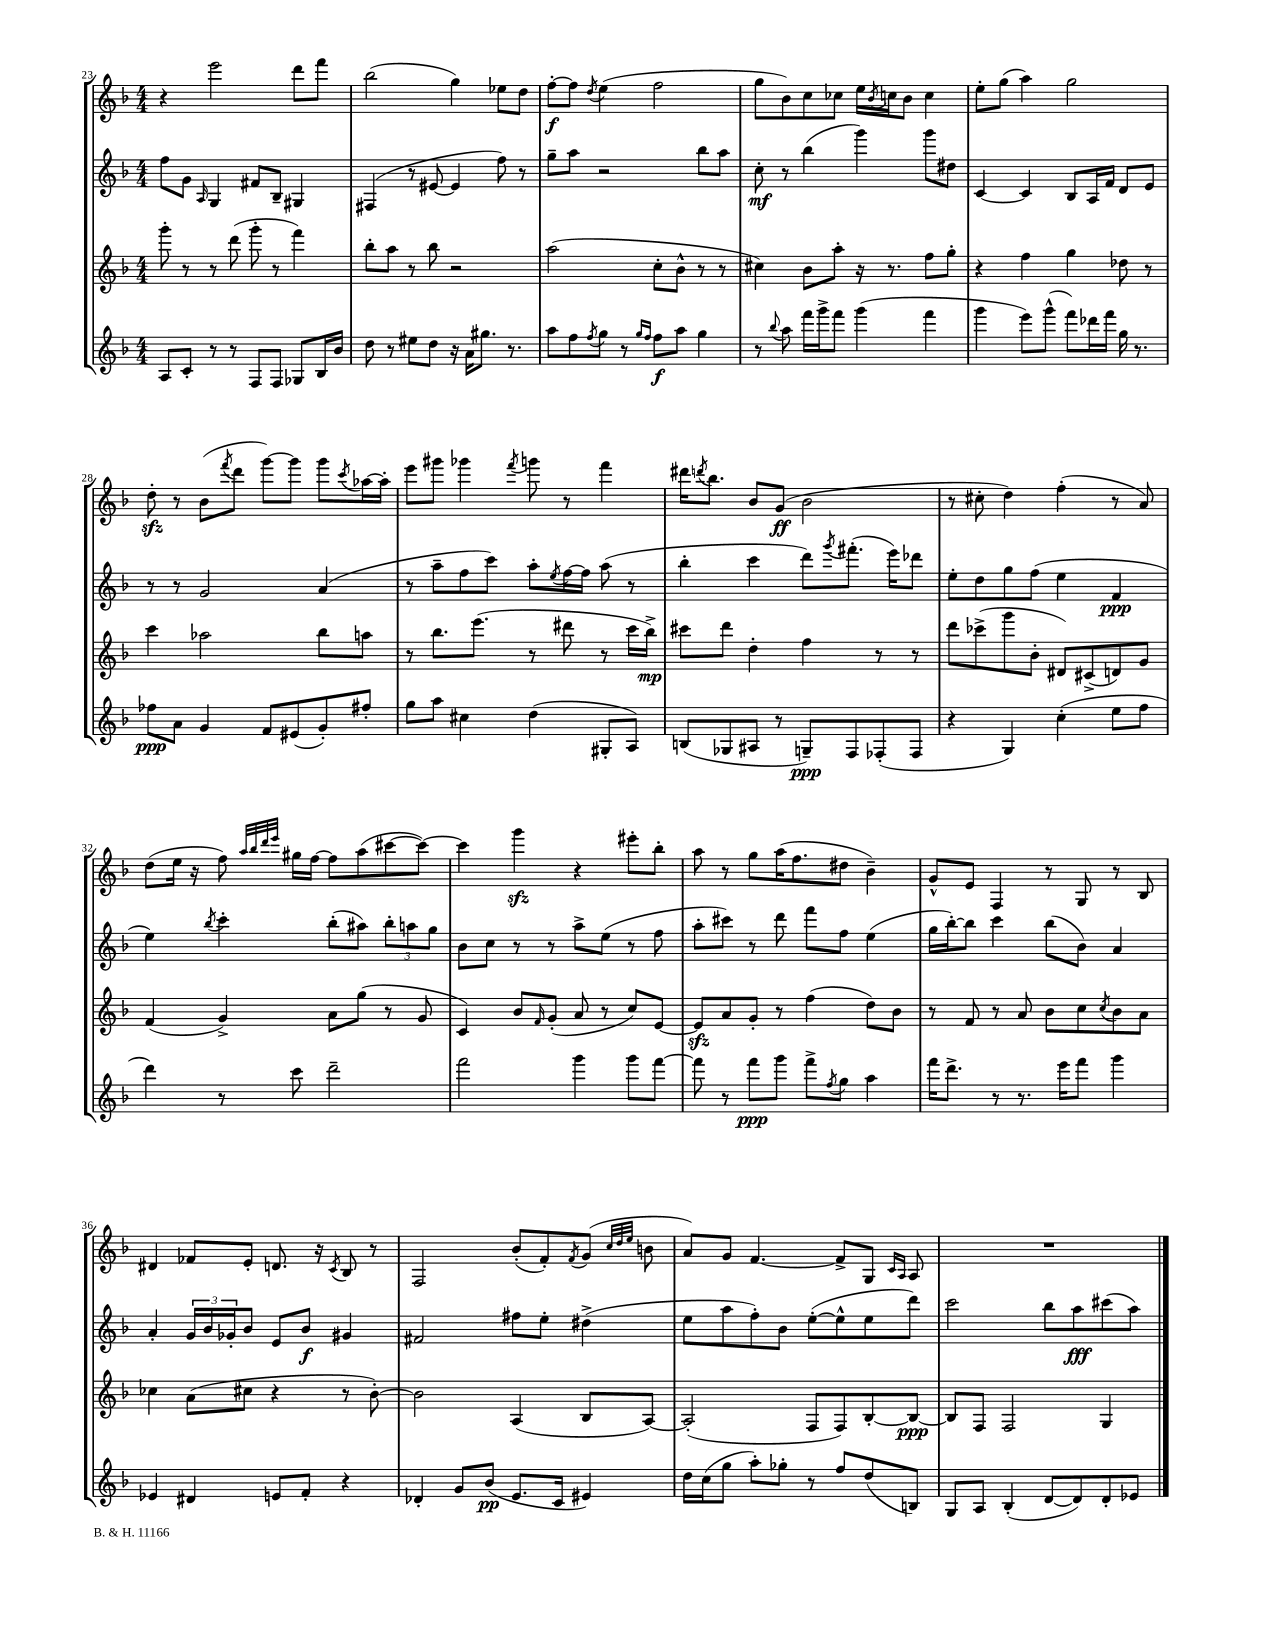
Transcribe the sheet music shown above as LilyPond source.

<<
\new StaffGroup <<
\new Staff = "s0" {
    \clef treble \key f \major \numericTimeSignature \time 4/4
    r4 e'''2 d'''8 f'''8 |
    bes''2( g''4) ees''8 d''8 |
    f''8~-.\f f''8 \acciaccatura { d''8 } e''4( f''2 |
    g''8 bes'8) c''8 ces''8 e''16 \acciaccatura { bes'8 } c''16 bes'8 c''4 |
    e''8-. g''8( a''4) g''2 |
    d''8-.\sfz r8 bes'8( \acciaccatura { f'''8 } d'''8 g'''8~) g'''8 g'''8 \acciaccatura { c'''8 } aes''16~ aes''16-. |
    e'''8 gis'''8 ges'''4 \acciaccatura { f'''8 } g'''8 r8 f'''4 |
    dis'''16 \acciaccatura { d'''8 } bes''8. bes'8 g'8\ff( bes'2 |
    r8 cis''8-. d''4) f''4-.( r8 a'8) |
    d''8( e''16 r16 f''8) \grace { a''32 bes''32 d'''32 e'''32 } gis''16 f''16~ f''8 a''8( cis'''8~ cis'''8~) |
    cis'''4 g'''4\sfz r4 eis'''8-. bes''8-. |
    a''8 r8 g''8 a''16( f''8. dis''8 bes'4--) |
    g'8-^ e'8 f4 r8 g8 r8 bes8 |
    dis'4 fes'8 e'8-. d'8. r16 \acciaccatura { c'8 } bes8 r8 |
    f2 bes'8-.( f'8-.) \acciaccatura { f'8 } g'8( \grace { c''32 d''32 e''32 } b'8 |
    a'8) g'8 f'4.~ f'8-> g8 \grace { c'16 a16 } a8 |
    R1 \bar "|." |
}
\new Staff = "s1" {
    \clef treble \key f \major \numericTimeSignature \time 4/4
    f''8 g'8 \grace { a16 } g4 fis'8 bes8-- gis4 |
    fis4( r8 eis'8~ eis'4 f''8) r8 |
    g''8-- a''8 r2 bes''8 a''8 |
    c''8-.\mf r8 bes''4( g'''4) g'''8 dis''8 |
    c'4~ c'4 bes8 a16 f'16 d'8 e'8 |
    r8 r8 g'2 a'4( |
    r8 a''8-- f''8 c'''8) a''8-. \acciaccatura { e''8 } f''16~ f''16 a''8( r8 |
    bes''4-. c'''4 d'''8) \acciaccatura { g'''8 } fis'''8.-.( e'''16) des'''8 |
    e''8-. d''8 g''8 f''8( e''4 f'4\ppp |
    e''4) \acciaccatura { bes''8 } c'''4-. bes''8-.( ais''8) \tuplet 3/2 { bes''8-. a''8 g''8 } |
    bes'8 c''8 r8 r8 a''8-> e''8( r8 f''8 |
    a''8-. cis'''8) r8 d'''8 f'''8 f''8 e''4( |
    g''16 bes''16~-.) bes''8 c'''4 bes''8( bes'8) a'4 |
    a'4-. \tuplet 3/2 { g'16 bes'16 ges'16-. } bes'8 e'8 bes'8\f gis'4 |
    fis'2 fis''8 e''8-. dis''4->( |
    e''8 a''8 f''8-.) bes'8 e''8~-.( e''8-^ e''8 d'''8) |
    c'''2 bes''8 a''8\fff cis'''8( a''8) \bar "|." |
}
\new Staff = "s2" {
    \clef treble \key f \major \numericTimeSignature \time 4/4
    g'''8-. r8 r8 d'''8( g'''8-. r8 f'''4) |
    bes''8-. a''8 r8 bes''8 r2 |
    a''2( c''8-. bes'8-^ r8 r8 |
    cis''4) bes'8 a''8-. r16 r8. f''8 g''8-. |
    r4 f''4 g''4 des''8 r8 |
    c'''4 aes''2 bes''8 a''8 |
    r8 bes''8. e'''8.( r8 dis'''8 r8 c'''16 bes''16->\mp) |
    cis'''8 d'''8 d''4-. f''4 r8 r8 |
    d'''8 ces'''8->( g'''8 bes'8-. dis'8) cis'8->( d'8) g'8 |
    f'4( g'4->) a'8 g''8( r8 g'8 |
    c'4) bes'8 \grace { f'16 } g'8-.( a'8 r8 c''8) e'8~ |
    e'8\sfz a'8 g'8-. r8 f''4( d''8) bes'8 |
    r8 f'8 r8 a'8 bes'8 c''8 \acciaccatura { c''8 } bes'8 a'8 |
    ces''4 a'8( cis''8 r4 r8 bes'8~-.) |
    bes'2 a4( bes8 a8~) |
    a2-.( f8 f8) bes8~-. bes8~\ppp |
    bes8 f8 f2 g4 \bar "|." |
}
\new Staff = "s3" {
    \clef treble \key f \major \numericTimeSignature \time 4/4
    a8 c'8-. r8 r8 f8 f8 ges8 bes16 bes'16 |
    d''8 r8 eis''8 d''8 r16 a'16 gis''8. r8. |
    a''8 f''8 \acciaccatura { f''8 } g''8 r8 \grace { g''16 f''16 } f''8\f a''8 g''4 |
    r8 \appoggiatura { bes''8 } a''8 f'''16 g'''16-> f'''8 g'''4( f'''4 |
    g'''4 e'''8) g'''8-^( f'''8) des'''16 f'''16 g''16 r8. |
    fes''8\ppp a'8 g'4 f'8 eis'8( g'8-.) fis''8-. |
    g''8 a''8 cis''4 d''4( gis8-. a8) |
    b8( ges8 ais8 r8 g8--\ppp) f8 fes8-.( fes8 |
    r4 g4) c''4-.( e''8 f''8 |
    d'''4) r8 c'''8 d'''2-- |
    f'''2 g'''4 g'''8 f'''8~ |
    f'''8 r8 f'''8\ppp g'''8 f'''8-> \acciaccatura { f''8 } g''8 a''4 |
    f'''16 d'''8.-> r8 r8. e'''16 f'''8 g'''4 |
    ees'4 dis'4 e'8 f'8-. r4 |
    des'4-. g'8 bes'8\pp( e'8. c'16 eis'4) |
    d''16 c''16( g''8 a''8-.) ges''8-. r8 f''8 d''8( b8) |
    g8 a8 bes4-.( d'8~ d'8) d'8-. ees'8 \bar "|." |
}
>>
>>
\layout { \context { \Score currentBarNumber = #23 } }
